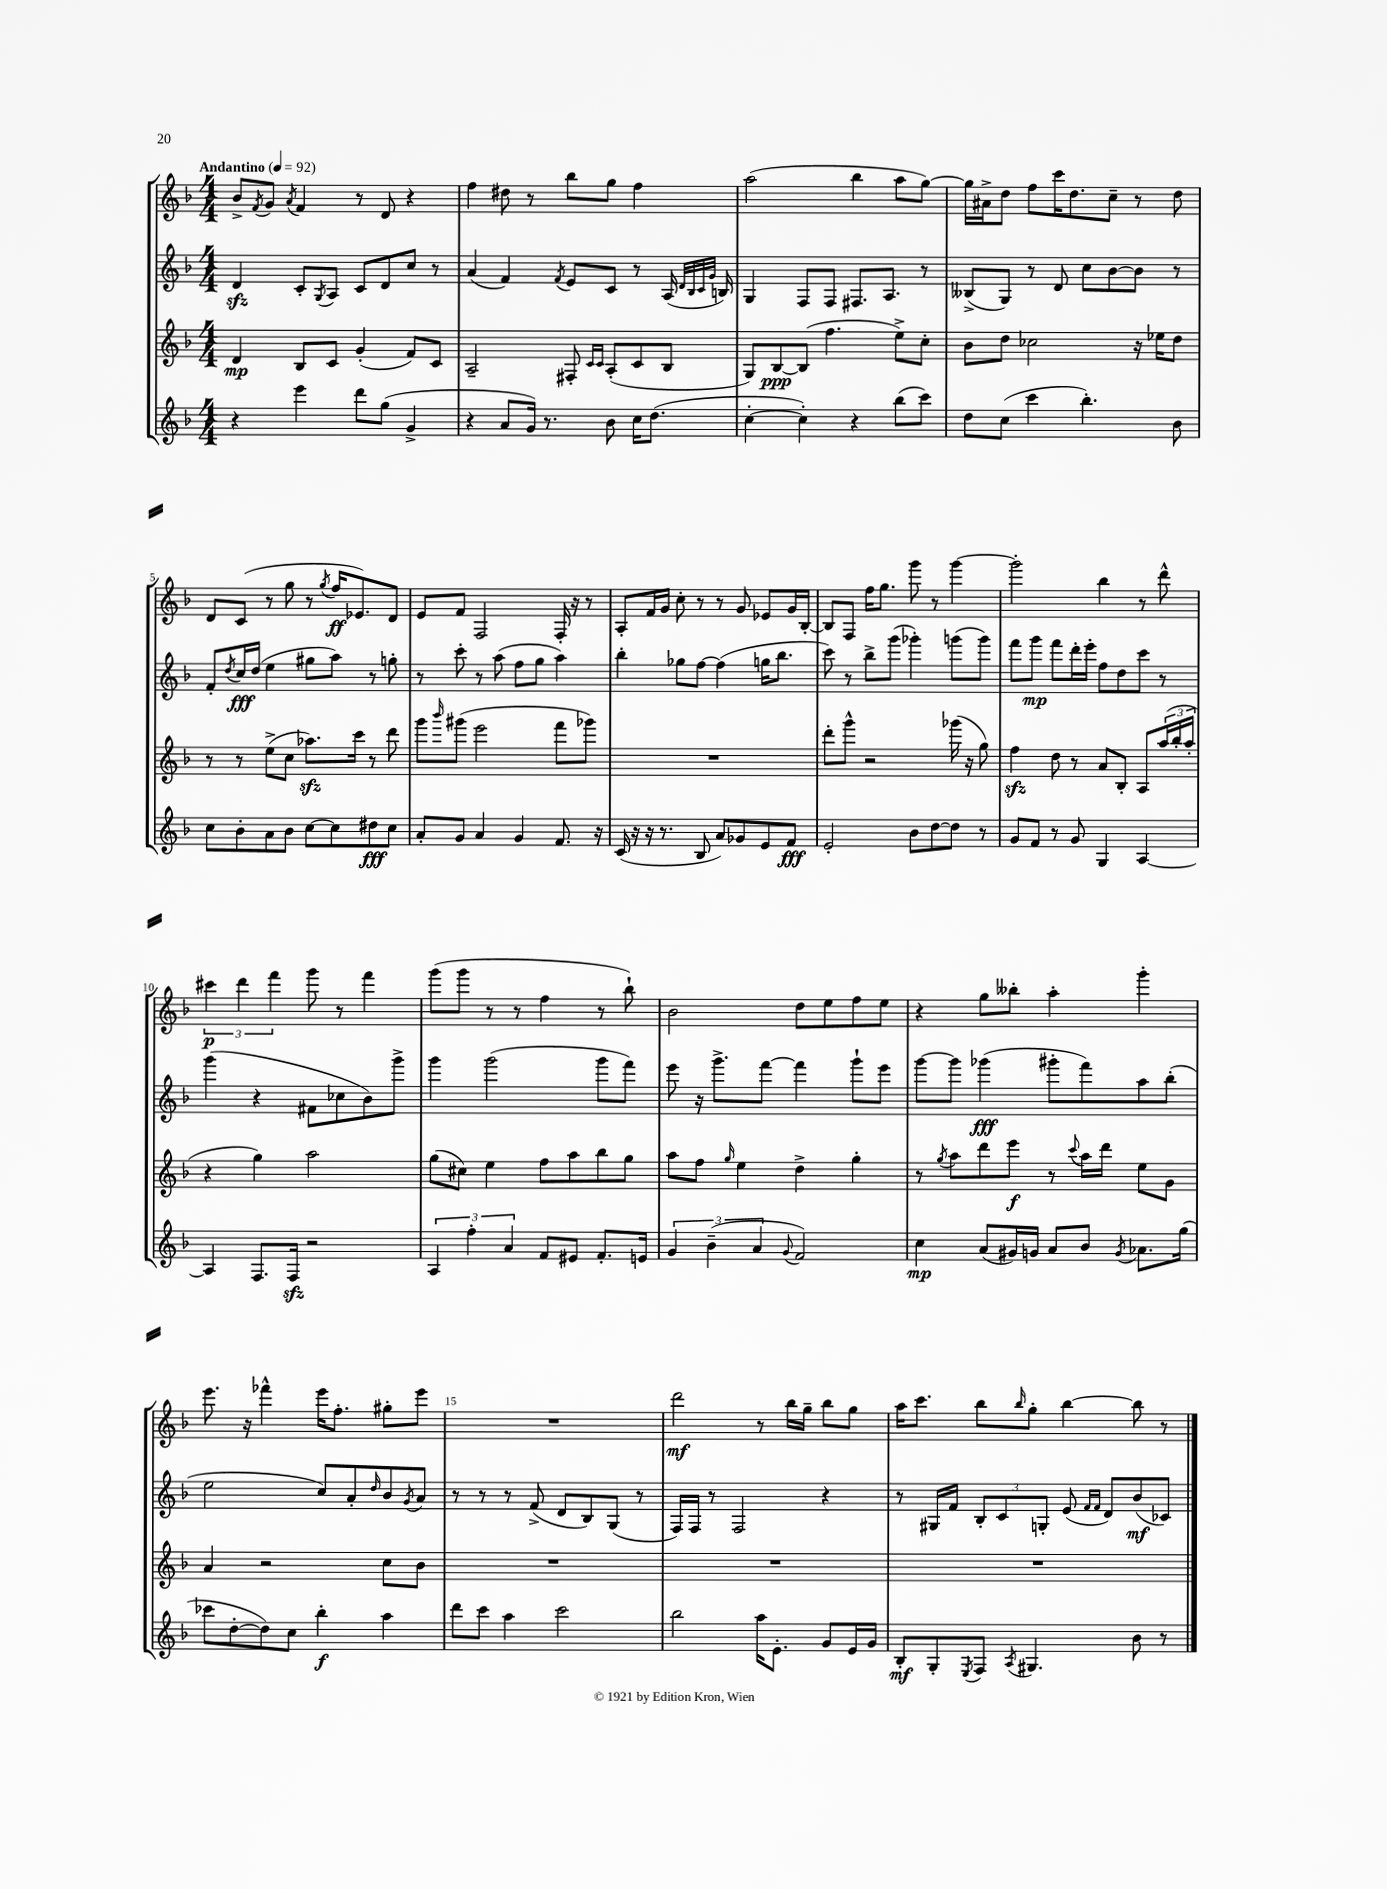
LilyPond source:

<<
\new StaffGroup <<
\new Staff = "s0" {
    \clef treble \key f \major \numericTimeSignature \time 4/4 \tempo "Andantino" 4 = 92
    bes'8-> \acciaccatura { f'8 } g'8 \acciaccatura { a'8 } f'4 r8 d'8 r4 |
    f''4 dis''8 r8 bes''8 g''8 f''4 |
    a''2( bes''4 a''8 g''8~) |
    g''16 ais'16-> d''8 f''8 c'''16 d''8. c''8-- r8 d''8 |
    d'8 c'8( r8 g''8 r8 \acciaccatura { g''8 } f''16\ff ees'8.) d'8 |
    e'8 f'8 f2 f16-. r16 r8 |
    a8-. f'16 g'16 c''8-. r8 r8 g'8 ees'8 g'16 bes16~-. |
    bes8 f8 f''16 g''8. g'''8 r8 g'''4~ |
    g'''2-. bes''4 r8 d'''8-^ |
    \tuplet 3/2 { cis'''4\p d'''4 f'''4 } g'''8 r8 f'''4 |
    g'''8( g'''8 r8 r8 f''4 r8 bes''8-!) |
    bes'2 d''8 e''8 f''8 e''8 |
    r4 g''8 beses''8-. a''4-. g'''4-. |
    e'''8. r16 fes'''4-^ e'''16 f''8.-. gis''8-. e'''8 |
    R1 |
    d'''2\mf r8 bes''16 g''16-- bes''8 g''8 |
    a''16 c'''8. bes''8 \grace { bes''16 } g''8-. bes''4~ bes''8 r8 \bar "|." |
}
\new Staff = "s1" {
    \clef treble \key f \major \numericTimeSignature \time 4/4
    d'4\sfz c'8-. \acciaccatura { g8 } a8 c'8 d'8 c''8 r8 |
    a'4( f'4) \acciaccatura { f'8 } e'8 c'8 r8 a16( \grace { d'32 bes32 c'32 g'32 } b16) |
    g4 f8 f8 fis8. a8. r8 |
    beses8->( g8) r8 d'8 c''8 bes'8~ bes'8 r8 |
    f'8-. \acciaccatura { d''8 } c''16\fff d''16( e''4 gis''8 a''8) r8 g''8-. |
    r8 c'''8-. r8 a''8( f''8 g''8 a''4) |
    bes''4-. ges''8 f''8~ f''4( g''16 bes''8. |
    c'''8) r8 bes''8-> g'''8( ges'''4-.) g'''8( g'''8) |
    f'''8 g'''8\mp f'''8 d'''16-. e'''16-. f''8 d''8 c'''8 r8 |
    g'''4( r4 fis'8 ces''8 bes'8) g'''8-> |
    g'''4 g'''2( g'''8 f'''8) |
    e'''8 r16 g'''8.-> f'''8~ f'''4 g'''8-! e'''8 |
    g'''8~ g'''8 ges'''4\fff( gis'''8-. f'''8) a''8 bes''8-.( |
    e''2 c''8) a'8-. \grace { d''16 } bes'8 \acciaccatura { g'8 } a'8 |
    r8 r8 r8 f'8->( d'8 bes8) g8( r8 |
    f16) f16 r8 f2 r4 |
    r8 gis16 f'16 \tuplet 3/2 { bes8-. c'8 g8-. } e'8( \grace { f'16 f'16 } d'8) bes'8\mf( ces'8) \bar "|." |
}
\new Staff = "s2" {
    \clef treble \key f \major \numericTimeSignature \time 4/4
    d'4\mp bes8 c'8 g'4-.( f'8) c'8 |
    a2-- fis8-. \grace { c'16 c'16 } a8-.( c'8 bes8 |
    g8) bes8~\ppp bes8( f''4. e''8->) c''8-. |
    bes'8 d''8 ces''2 r16 ees''16 d''8 |
    r8 r8 e''8->( c''8 aes''8.\sfz) c'''16 r8 d'''8 |
    g'''8 \grace { bes'''16 } gis'''8( e'''2 f'''8 ges'''8) |
    R1 |
    d'''8-. g'''8-^ r2 ges'''16( r16 g''8) |
    f''4\sfz d''8 r8 a'8 bes8-. a8 \tuplet 3/2 { a''16( bes''16-. a''16-. } |
    r4 g''4) a''2 |
    g''8( cis''8) e''4 f''8 a''8 bes''8 g''8 |
    a''8 f''8 \grace { g''16 } e''4 d''4-> g''4-. |
    r8 \acciaccatura { g''8 } a''8 d'''8 e'''8\f r8 \appoggiatura { c'''8 } a''16 d'''16 e''8 g'8 |
    a'4 r2 c''8 bes'8 |
    R1 |
    R1 |
    R1 \bar "|." |
}
\new Staff = "s3" {
    \clef treble \key f \major \numericTimeSignature \time 4/4
    r4 e'''4 d'''8 g''8( g'4-> |
    r4 a'8 g'16) r8. bes'8 c''16 d''8.( |
    c''4~-. c''4-.) r4 bes''8( c'''8) |
    d''8 c''8( c'''4 bes''4.-.) bes'8 |
    c''8 bes'8-. a'8 bes'8 c''8~ c''8 dis''8\fff c''8 |
    a'8-. g'8 a'4 g'4 f'8. r16 |
    c'16( r16 r16 r8. bes8 a'8) ges'8 e'8 f'8\fff |
    e'2-. bes'8 d''8~ d''8 r8 |
    g'8 f'8 r8 g'8 g4 a4~ |
    a4 f8. f16\sfz r2 |
    \tuplet 3/2 { a4 f''4-. a'4 } f'8 eis'8 f'8.-. e'16 |
    \tuplet 3/2 { g'4 bes'4--( a'4 } \appoggiatura { g'8 } f'2) |
    c''4\mp a'8( gis'16) g'16 a'8 bes'8 \acciaccatura { g'8 } aes'8. g''16( |
    ces'''8 d''8~-. d''8) c''8 bes''4-.\f a''4 |
    d'''8 c'''8 a''4 c'''2 |
    bes''2 a''16 e'8.-. g'8 e'16 g'16 |
    bes8-.\mf g8-. \acciaccatura { e8 } f8 \acciaccatura { a8 } gis4. bes'8 r8 \bar "|." |
}
>>
>>
\layout { \context { \Score \override BarNumber.break-visibility = ##(#f #t #t) barNumberVisibility = #(every-nth-bar-number-visible 5) } }
